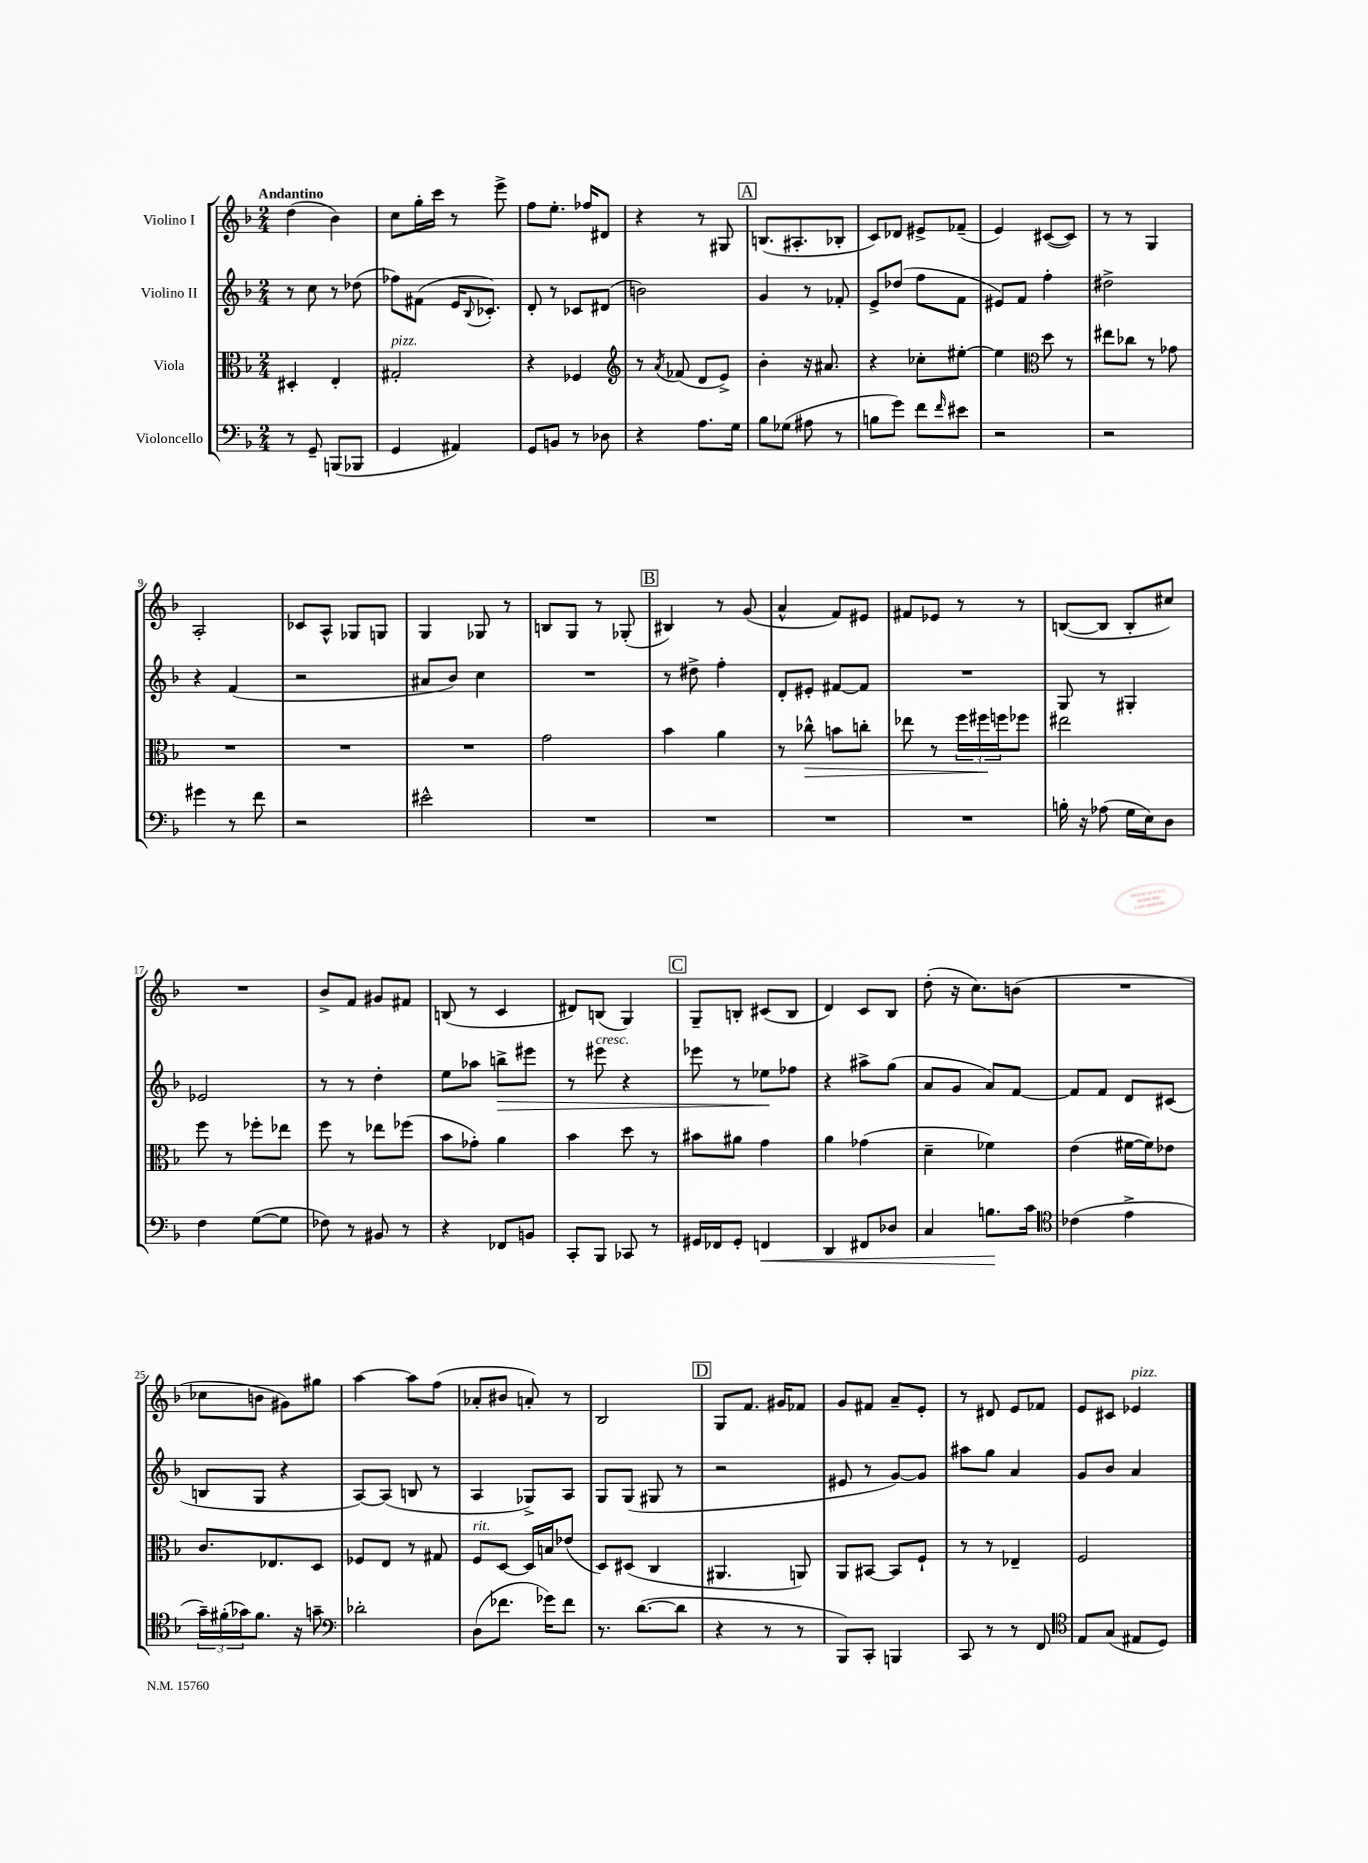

**kern	**dynam	**kern	**dynam	**kern	**dynam	**kern
*part4	*part4	*part3	*part3	*part2	*part2	*part1
*staff4	*staff4	*staff3	*staff3	*staff2	*staff2	*staff1
*I"Violoncello	*	*I"Viola	*	*I"Violino II	*	*I"Violino I
*clefF4	*	*clefC3	*	*clefG2	*	*clefG2
*k[b-]	*	*k[b-]	*	*k[b-]	*	*k[b-]
*M2/4	*	*M2/4	*	*M2/4	*	*M2/4
=1	=1	=1	=1	=1	=1	=1
!	!	!	!	!	!	!LO:TX:a:B:t=Andantino
8r	.	4D#X'/	.	8r	.	(4dd\
8GG~/	.	.	.	8cc\	.	.
(8BBBn/L	.	4E'/	.	8r	.	4b-\)
8BBB-X/J	.	.	.	(8dd-X\	.	.
=2	=2	=2	=2	=2	=2	=2
!	!	!LO:TX:a:i:t=pizz.	!	!	!	!
4GG/	.	2G#X'/	.	8ff-X\L)	.	8cc\L
.	.	.	.	(8f#X\J	.	16gg'\L
.	.	.	.	.	.	16ccc\JJ
4AA#X/)	.	.	.	16e/KL	.	8r
.	.	.	.	8qqB-/	.	.
.	.	.	.	8.c-X'/J)	.	.
.	.	.	.	.	.	8eee^\
=3	=3	=3	=3	=3	=3	=3
8GG/L	.	4r	.	8d'/	.	8ff\L
8BBn/J	.	.	.	8r	.	8.ee'\J
8r	.	4F-X/	.	8c-X/L	.	.
.	.	.	.	.	.	16ff-X/KL
8D-X\	.	.	.	(8d#X/J	.	8d#X/J
=4	=4	=4	=4	=4	=4	=4
*	*	*clefG2	*	*	*	*
4r	.	8r	.	2bn\)	.	4r
.	.	8qa/	.	.	.	.
.	.	(8f-X/	.	.	.	.
8.A\L	.	8d/L	.	.	.	8r
.	.	8e^/J)	.	.	.	8G#X/
16G\Jk	.	.	.	.	.	.
!!LO:REH:place=s1:t=A
=5	=5	=5	=5	=5	=5	=5
8B-\L	.	4b-'\	.	4g/	.	(8.Bn/L
(8G-X\J	.	.	.	.	.	.
.	.	.	.	.	.	8.A#X'/
8A#X\	.	16r	.	8r	.	.
.	.	8.a#X/	.	.	.	.
8r	.	.	.	8f-X'/	.	8B-X'/J
=6	=6	=6	=6	=6	=6	=6
8Bn\L	.	4r	.	8e^/L	.	8c/L)
8g\J)	.	.	.	(8dd-X/J	.	8d-X/J
8f\L	.	8cc-X'\L	.	8ff\L	.	8e#X^/L
16qqf/	.	.	.	.	.	.
8e#X\J	.	[8ee#X'\J	.	8f\J	.	(8f-X~/J
=7	=7	=7	=7	=7	=7	=7
2r	.	4ee#\]	.	8e#X/L)	.	4e/)
.	.	.	.	8f/J	.	.
*	*	*clefC3	*	*	*	*
.	.	8dd\	.	4ff'\	.	([8c#X/L
.	.	8r	.	.	.	8c#/J])
=8	=8	=8	=8	=8	=8	=8
2r	.	8ee#X\L	.	2dd#X^\	.	8r
.	.	8cc-X\J	.	.	.	8r
.	.	8r	.	.	.	4G/
.	.	8g-X\	.	.	.	.
!!LO:LB:g=z
=9	=9	=9	=9	=9	=9	=9
4g#X\	.	2r	.	4r	.	2A'/
8r	.	.	.	(4f/	.	.
8f\	.	.	.	.	.	.
=10	=10	=10	=10	=10	=10	=10
2r	.	2r	.	2r	.	8c-X/L
.	.	.	.	.	.	8A^^/J
.	.	.	.	.	.	8G-X/L
.	.	.	.	.	.	8Gn/J
=11	=11	=11	=11	=11	=11	=11
2e#X^^\	.	2r	.	8a#X/L	.	4G/
.	.	.	.	8b-/J)	.	.
.	.	.	.	4cc\	.	8G-X/
.	.	.	.	.	.	8r
=12	=12	=12	=12	=12	=12	=12
2r	.	2g\	.	2r	.	8Bn/L
.	.	.	.	.	.	8G/J
.	.	.	.	.	.	8r
.	.	.	.	.	.	(8G-X'/
!!LO:REH:place=s1:t=B
=13	=13	=13	=13	=13	=13	=13
2r	.	4b-\	.	8r	.	4B#X/)
.	.	.	.	8dd#X^\	.	.
.	.	4a\	.	4ff'\	.	8r
.	.	.	.	.	.	(8g/
=14	=14	=14	=14	=14	=14	=14
2r	.	8r	.	8d'/L	.	4a^^/
!	!	!	!LO:HP:b	!	!	!
.	.	8cc-X^^\	>	8e#X'/J	.	.
.	.	8bn\L	.	[8f#X/L	.	8f/L)
.	.	8ccn'\J	.	8f#/J]	.	8e#X/J
=15	=15	=15	=15	=15	=15	=15
2r	.	8ee-X\	.	2r	.	8f#X/L
.	.	8r	.	.	.	8e-X/J
.	.	24ff\LL	.	.	.	8r
.	.	24ff#X\	.	.	.	.
.	.	24ffn\J	]	.	.	.
.	.	8ff-X\J	.	.	.	8r
=16	=16	=16	=16	=16	=16	=16
16Bn'\	.	2ee#X\	.	8G/	.	([8Bn/L
16r	.	.	.	.	.	.
(8A-X\	.	.	.	8r	.	8B/J]
16G\LL	.	.	.	4G#X'/	.	8B'/L
16E\J)	.	.	.	.	.	.
8D\J	.	.	.	.	.	8cc#X/J)
!!LO:LB:g=z
=17	=17	=17	=17	=17	=17	=17
4F\	.	8ff\	.	2e-X/	.	2r
.	.	8r	.	.	.	.
([8G\L	.	8ff-X'\L	.	.	.	.
8G\J]	.	8ee-X\J	.	.	.	.
=18	=18	=18	=18	=18	=18	=18
8F-X\)	.	8ff\	.	8r	.	8b-^/L
8r	.	8r	.	8r	.	8f/J
8BB#X/	.	8ee-X\L	.	4dd'\	.	8g#X/L
8r	.	(8ff-X\J	.	.	.	8f#X/J
=19	=19	=19	=19	=19	=19	=19
4r	.	8b-\L	.	8ee\L	.	(8Bn/
.	.	8g-X'\J)	.	8aa-X\J	.	8r
!	!	!	!	!	!LO:HP:b	!
8FF-X/L	.	4a\	.	8bbn^\L	>	4c/
8BBn/J	.	.	.	8eee#X\J	.	.
=20	=20	=20	=20	=20	=20	=20
8CC'/L	.	4b-\	.	8r	.	8d#X/L)
!	!	!	!	!LO:TX:a:i:t=cresc.	!	!
8BBB-/J	.	.	.	8eee#X\	.	(8Bn/J
8CC-X/	.	8dd\	.	4r	.	4G/)
8r	.	8r	.	.	.	.
!!LO:REH:place=s1:t=C
=21	=21	=21	=21	=21	=21	=21
16GG#X/LL	.	8b#X\L	.	8eee-X\	.	8G~/L
16FF-X/J	.	.	.	.	.	.
8GG#'/J	.	8a#X\J	.	8r	.	8Bn'/J
!	!LO:HP:b	!	!	!	!	!
4FFn/	<	4g\	.	8ee-X\L	.	(8c#X/L
.	.	.	.	8ff-X\J	]	8B/J
=22	=22	=22	=22	=22	=22	=22
4DD/	.	4a\	.	4r	.	4d/)
8FF#X/L	.	(4g-X\	.	8aa#X^\L	.	8c/L
8D-X/J	.	.	.	(8gg\J	.	8B-/J
=23	=23	=23	=23	=23	=23	=23
4C/	.	4d~\	.	8a/L	.	(8dd'\
.	.	.	.	8g/J	.	16r
.	.	.	.	.	.	8.cc\L)
8.Bn\L	.	4f-X\)	.	8a/L)	.	.
.	.	.	.	[8f/J	.	(8bn\J
16c\Jk	[	.	.	.	.	.
=24	=24	=24	=24	=24	=24	=24
*clefC4	*	*	*	*	*	*
(4c-X\	.	(4e\	.	8f/L]	.	2r
.	.	.	.	8f/J	.	.
4e^\	.	[16f#X\LL	.	8d/L	.	.
.	.	16f#\J])	.	.	.	.
.	.	8e-X\J	.	(8c#X/J	.	.
!!LO:LB:g=z
=25	=25	=25	=25	=25	=25	=25
24g~\LL)	.	8.c/L	.	8Bn/L	.	8cc-X\L
(24f#X'\	.	.	.	.	.	.
24g-X\J)	.	.	.	.	.	.
8.f#\J	.	.	.	8G/J	.	8bn\J
.	.	8.E-X/	.	.	.	.
.	.	.	.	4r	.	8g#X\L)
16r	.	.	.	.	.	.
8gn~\	.	8D/J	.	.	.	8gg#X\J
=26	=26	=26	=26	=26	=26	=26
*clefF4	*	*	*	*	*	*
2d-X'\	.	8F-X/L	.	[8A/L)	.	[4aa\
.	.	8E/J	.	(8A/J]	.	.
.	.	8r	.	8Bn/	.	8aa\L]
.	.	8G#X/	.	8r	.	(8ff\J
=27	=27	=27	=27	=27	=27	=27
!	!	!LO:TX:a:i:t=rit.	!	!	!	!
(8D\L	.	8F/L	.	4A/	.	8a-X'/L
8.f-X\J	.	[8D/J	.	.	.	8b#X/J
.	.	16D/LL]	.	8G-X^/L)	.	8an'/)
16g-X\KL)	.	16Bn/J	.	.	.	.
8f-\J	.	(8e-X/J	.	8A/J	.	8r
=28	=28	=28	=28	=28	=28	=28
8.r	.	8D/L)	.	8G/L	.	2B-/
.	.	(8D#X/J	.	(8G/J	.	.
([8.d\L	.	.	.	.	.	.
.	.	4C/	.	8G#X/	.	.
8d\J]	.	.	.	8r	.	.
!!LO:REH:place=s1:t=D
=29	=29	=29	=29	=29	=29	=29
4r	.	4.AA#X/	.	2r	.	8G/L
.	.	.	.	.	.	8.f/J
8r	.	.	.	.	.	.
.	.	.	.	.	.	16g#X/KL
8r	.	8AAn/)	.	.	.	8f-X/J
=30	=30	=30	=30	=30	=30	=30
8BBB-/L)	.	8AA/L	.	8e#X/	.	8g/L
8CC'/J	.	[8BB#X/J	.	8r	.	8f#X/J
4BBBn/	.	8BB#/L]	.	[8g/L)	.	8a~/L
.	.	8F`/J	.	8g/J]	.	8e'/J
=31	=31	=31	=31	=31	=31	=31
8CC/	.	8r	.	8aa#X\L	.	8r
8r	.	8r	.	8gg\J	.	8d#X/
8r	.	4E-X~/	.	4a/	.	8e/L
8FF/	.	.	.	.	.	8f-X/J
=32	=32	=32	=32	=32	=32	=32
*clefC4	*	*	*	*	*	*
8E/L	.	2F/	.	8g/L	.	8e/L
(8G/J	.	.	.	8b-/J	.	8c#X/J
!	!	!	!	!	!	!LO:TX:a:i:t=pizz.
8E#X/L	.	.	.	4a/	.	4e-X/
8D/J)	.	.	.	.	.	.
==	==	==	==	==	==	==
*-	*-	*-	*-	*-	*-	*-
